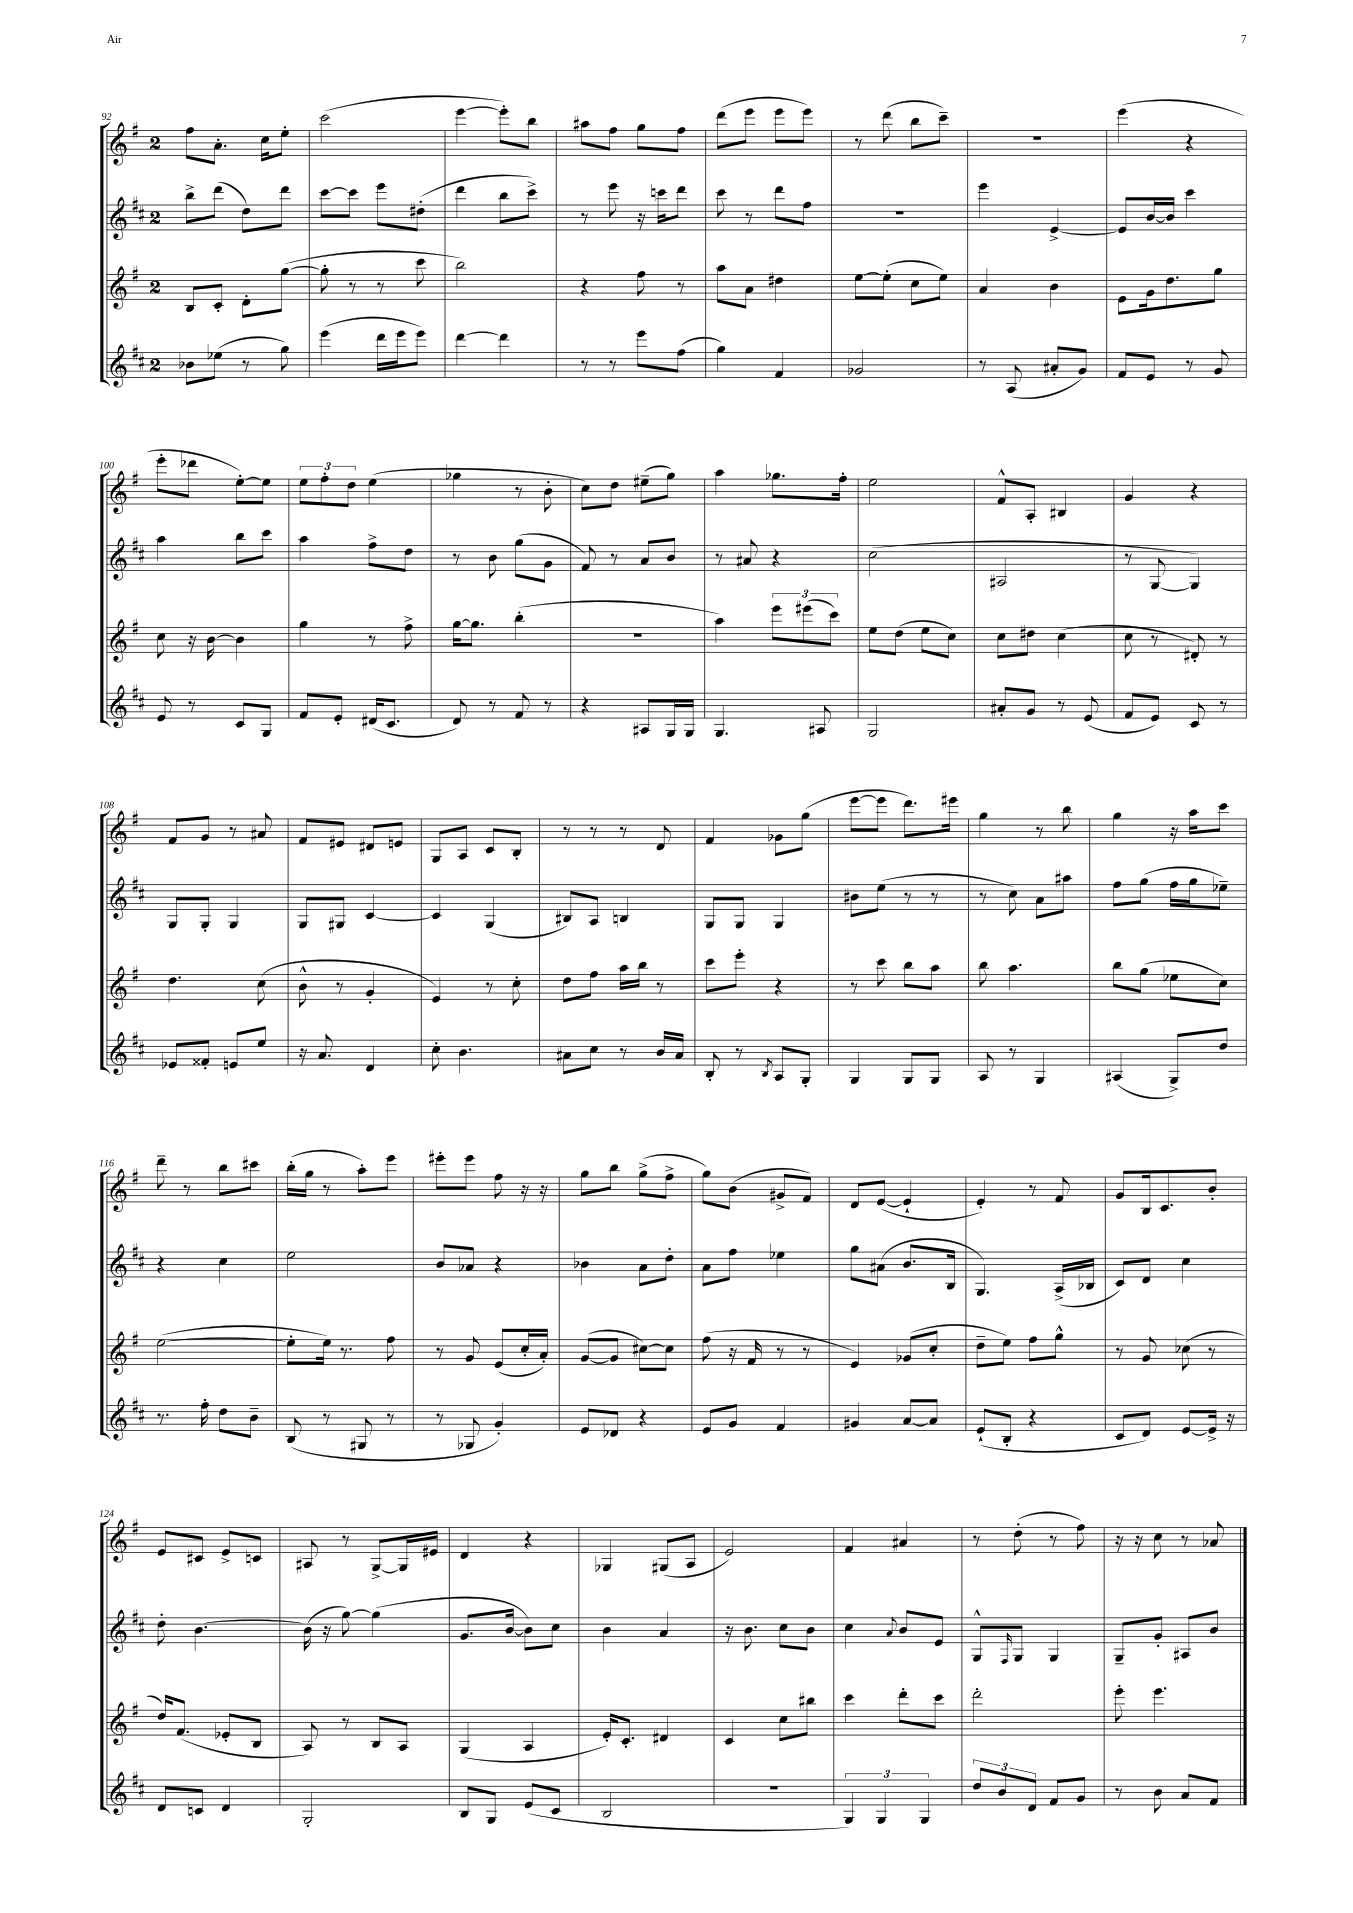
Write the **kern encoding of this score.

**kern	**kern	**kern	**kern
*staff4	*staff3	*staff2	*staff1
*clefG2	*clefG2	*clefG2	*clefG2
*k[f#c#]	*k[f#]	*k[f#c#]	*k[f#]
*M2/4	*M2/4	*M2/4	*M2/4
8b-	8B	8bb^	8ff#
(8ee-	8c'	(8ddd	8.a'
8r	8d'	8dd)	.
.	.	.	16cc
8gg)	([8gg	8ddd	8ee'
=	=	=	=
(4eee	8gg']	[8ccc#	(2ccc
.	8r	8ccc#]	.
16ddd	8r	8eee	.
16eee	.	.	.
8eee)	8ccc	(8dd#'	.
=	=	=	=
[4ddd	2bb)	4ddd	[4eee
4ddd]	.	8bb	8eee'])
.	.	8ccc#^)	8bb
=	=	=	=
8r	4r	8r	8aa#
8r	.	8eee	8ff#
8eee	8ff#	16r	8gg
.	.	16ccc	.
(8ff#	8r	8ddd	8ff#
=	=	=	=
4gg)	8aa	8ccc#	(8ddd
.	8a	8r	8eee
4f#	4dd#	8ddd	8eee
.	.	8ff#	8eee)
=	=	=	=
2g-	[8ee	2r	8r
.	(8ee']	.	(8ddd
.	8cc	.	8bb
.	8ee)	.	8ccc~)
=	=	=	=
8r	4a	4eee	2r
(8A	.	.	.
8a#'	4b	[4e^	.
8g)	.	.	.
=	=	=	=
8f#	8e	8e]	(4eee
8e	16g	[16b	.
.	8.dd	16b]	.
8r	.	4ccc#	4r
8g	8gg	.	.
=	=	=	=
8e	8cc	4aa	8eee'
8r	16r	.	8ddd-
.	[16b	.	.
8c#	4b]	8bb	[8ee')
8G	.	8ccc#	8ee]
=	=	=	=
8f#	4gg	4aa	12ee
.	.	.	12ff#'
8e'	.	.	.
.	.	.	12dd
(16d#	8r	8ff#^	(4ee
8.c#	.	.	.
.	8ff#^	8dd	.
=	=	=	=
8d)	[16gg	8r	4gg-
.	8.gg]	.	.
8r	.	8b	.
8f#	(4bb'	(8gg	8r
8r	.	8g	8b'
=	=	=	=
4r	2r	8f#)	8cc)
.	.	8r	8dd
8A#	.	8a	(8ee#~
16G	.	8b	8gg)
16G	.	.	.
=	=	=	=
4.G	4aa)	8r	4aa
.	.	8a#	.
.	12eee	4r	8.gg-
.	(12eee#	.	.
8A#	.	.	.
.	12ccc)	.	.
.	.	.	16ff#'
=	=	=	=
2G	8ee	(2cc#	2ee
.	(8dd	.	.
.	8ee	.	.
.	8cc)	.	.
=	=	=	=
8a#'	8cc	2A#	8f#^^
8g	8dd#	.	8A'
8r	(4cc	.	4B#
(8e	.	.	.
=	=	=	=
8f#	8cc	8r	4g
8e)	8r	[8G	.
8c#	8d#')	4G])	4r
8r	8r	.	.
=	=	=	=
8e-	4.dd	8G	8f#
8f##'	.	8G'	8g
8e	.	4G	8r
8ee	(8cc	.	8a#
=	=	=	=
16r	8b^^	8G	8f#
8.a	.	.	.
.	8r	8G#	8e#
4d	4g'	[4c#	8d#
.	.	.	8e
=	=	=	=
8cc#'	4e)	4c#]	8G
4.b	.	.	8A
.	8r	(4G	8c
.	8cc'	.	8B'
=	=	=	=
8a#	8dd	8B#)	8r
8cc#	8ff#	8A	8r
8r	16aa	4B	8r
.	16bb	.	.
16b	8r	.	8d
16a#	.	.	.
=	=	=	=
8B'	8ccc	8G	4f#
8r	8eee'	8G	.
8qB	.	.	.
8A	4r	4G	8g-
8G'	.	.	(8gg
=	=	=	=
4G	8r	8b#	[8eee
.	8ccc	(8ee	8eee]
8G	8bb	8r	8.ddd)
8G	8aa	8r	.
.	.	.	16eee#
=	=	=	=
8A	8bb	8r	4gg
8r	4.aa	8cc#)	.
4G	.	8a	8r
.	.	8aa#	8bb
=	=	=	=
(4A#	8bb	8ff#	4gg
.	(8gg	(8gg	.
8G^)	8ee-	16ff#	16r
.	.	16gg	16aa
8dd	8cc)	8ee-~)	8ccc
=	=	=	=
8.r	([2ee	4r	8ddd~
.	.	.	8r
16ff#'	.	.	.
8dd	.	4cc#	8bb
8b~	.	.	8ccc#
=	=	=	=
(8B	8ee']	2ee	(16bb'
.	.	.	16gg
8r	16ee)	.	8r
.	8.r	.	.
8G#	.	.	8aa')
8r	8ff#	.	8eee
=	=	=	=
8r	8r	8b	8eee#'
8G-	8g	8a-	8eee#
4g')	(8e	4r	8ff#
.	16cc'	.	16r
.	16a')	.	16r
=	=	=	=
8e	([8g	4b-	8gg
8d-	8g]	.	8bb
4r	[8cc#)	8a	(8gg^
.	8cc#]	8dd'	8ff#^
=	=	=	=
8e	(8ff#	8a	8gg)
8g	16r	8ff#	(8b
.	16f#	.	.
4f#	8r	4ee-	8g#^
.	8r	.	8f#)
=	=	=	=
4g#	4e)	8gg	8d
.	.	(8a#	([8e
[8a	(8g-	8.b	4e`]
8a]	8cc'	.	.
.	.	16B	.
=	=	=	=
(8e`	8dd~	4.G)	4e')
8B'	8ee)	.	.
4r	8ff#	.	8r
.	8gg^^	(16A^	8f#
.	.	16B-	.
=	=	=	=
8c#	8r	8c#)	8g
8d)	8g	8d	16B
.	.	.	8.c
[8e	(8cc-	4cc#	.
16e^]	8r	.	8b'
16r	.	.	.
=	=	=	=
8d	16dd)	8dd'	8e
.	(8.f#	.	.
8c	.	[4.b	8c#
4d	8e-'	.	8e^
.	8B	.	8c
=	=	=	=
2G'	8A)	(16b]	8A#
.	.	16r	.
.	8r	[8gg)	8r
.	8B	(4gg]	[8G^
.	8A	.	16G]
.	.	.	16e#
=	=	=	=
8B	(4G	8.g	4d
8G	.	.	.
.	.	[16b	.
(8e	4A	8b])	4r
8c#	.	8cc#	.
=	=	=	=
2B	16e')	4b	4G-
.	8.c'	.	.
.	4d#	4a	(8G#
.	.	.	8A
=	=	=	=
2r	4c	16r	2e)
.	.	8.b	.
.	8cc	8cc#	.
.	8bb#	8b	.
=	=	=	=
6G)	4ccc	4cc#	4f#
6G	.	.	.
.	.	8qqa	.
.	8ddd'	8b	4a#
6G	.	.	.
.	8ccc	8e	.
=	=	=	=
12dd	2ddd'	8G^^	8r
12b	.	.	.
.	.	16qqF#	.
.	.	8G	(8dd'
12d	.	.	.
8f#	.	4G	8r
8g	.	.	8ff#)
=	=	=	=
8r	8eee'	8G~	16r
.	.	.	16r
8b	4.eee	8g'	8cc
8a	.	8A#	8r
8f#	.	8b	8a-
==	==	==	==
*-	*-	*-	*-
